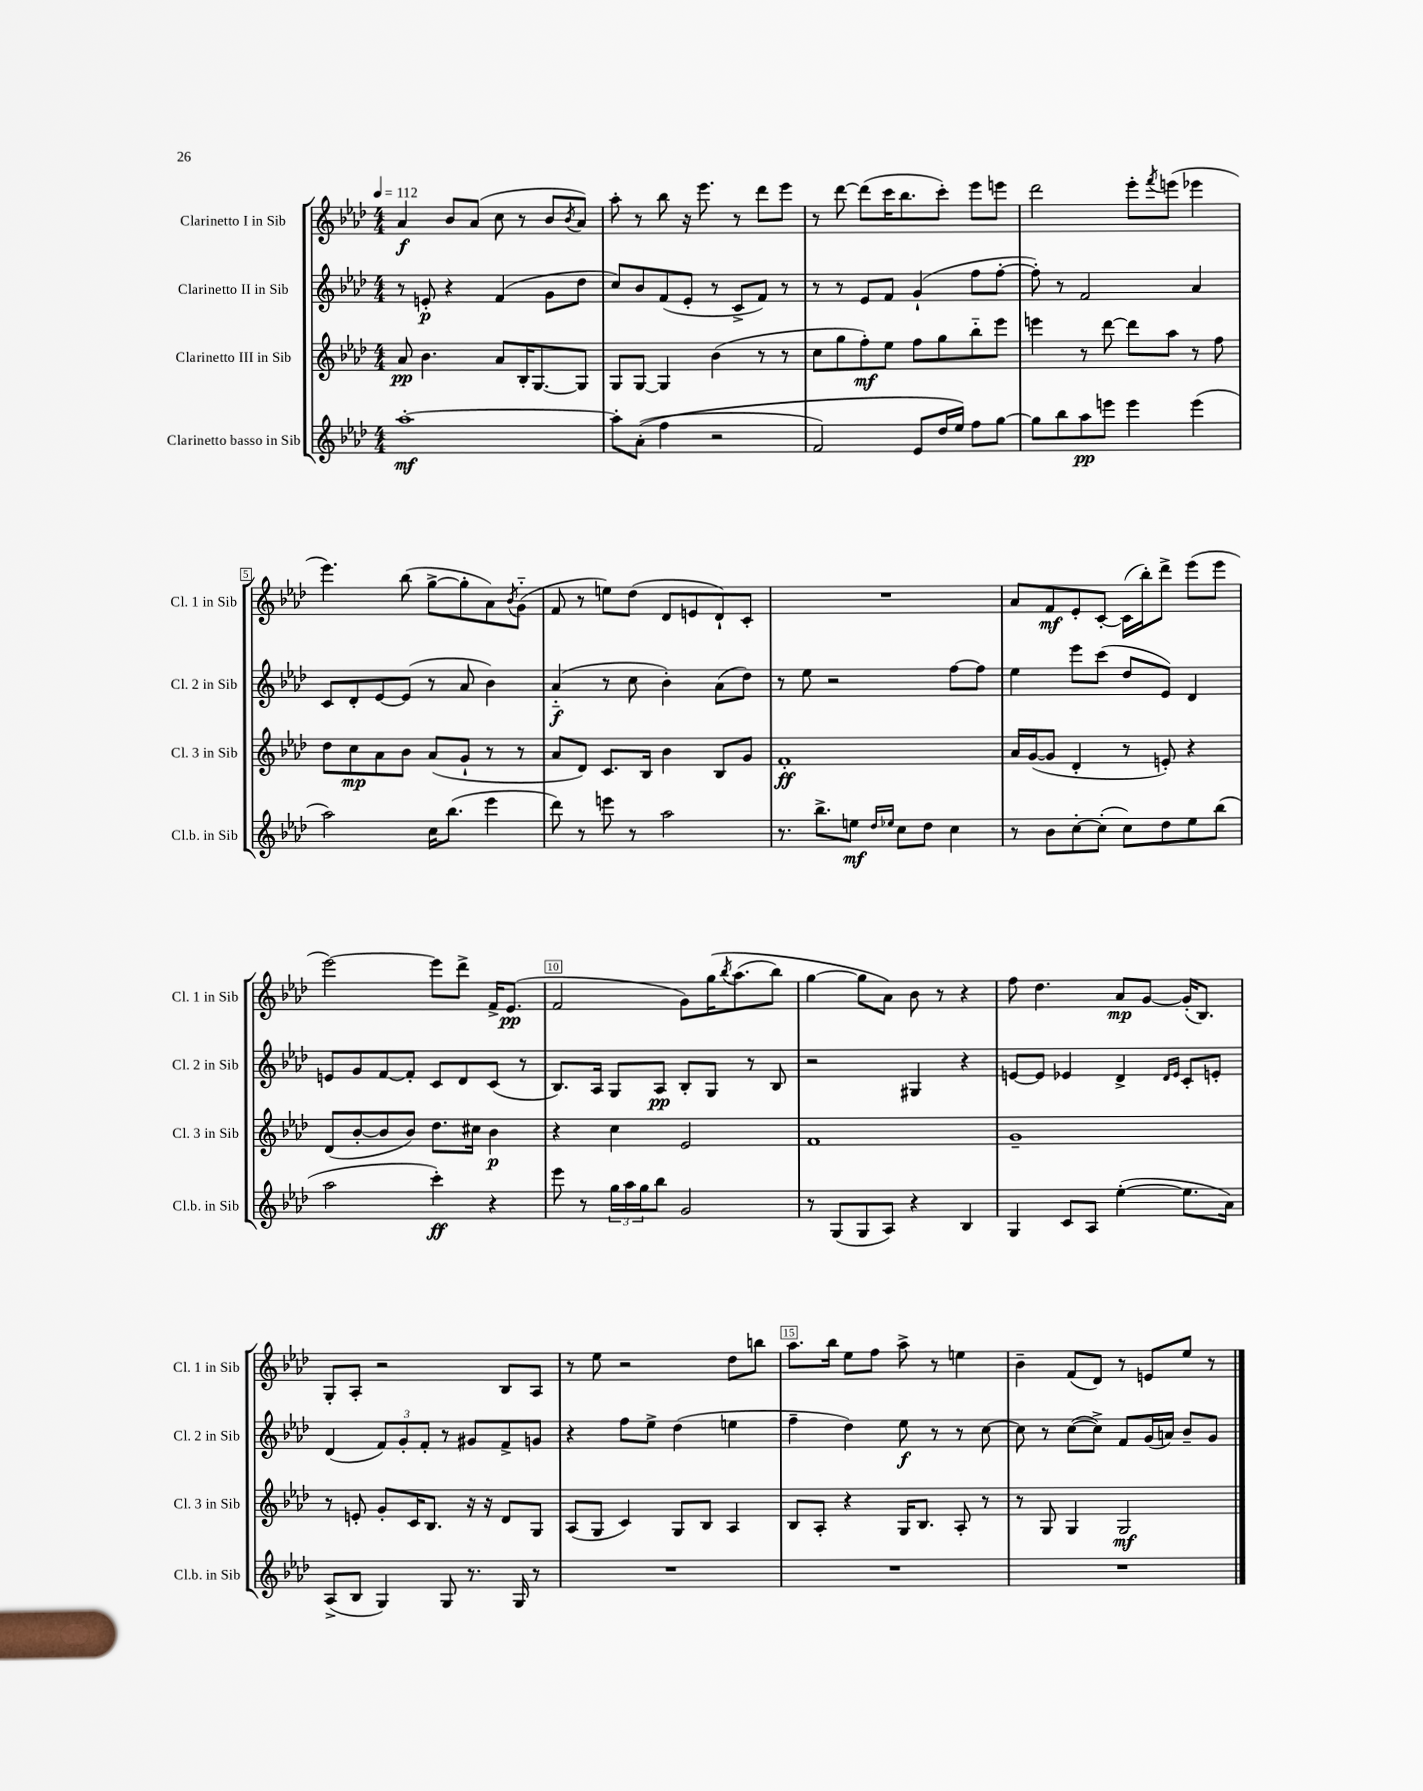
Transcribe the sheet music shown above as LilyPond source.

<<
\new StaffGroup <<
\new Staff = "s0" \with { instrumentName = "Clarinetto I in Sib" shortInstrumentName = "Cl. 1 in Sib" } {
    \clef treble \key aes \major \numericTimeSignature \time 4/4 \tempo 4 = 112
    aes'4\f bes'8 aes'8( c''8 r8 bes'8 \acciaccatura { bes'8 } aes'8) |
    aes''8-. r8 bes''8 r16 ees'''8. r8 des'''8 ees'''8 |
    r8 des'''8~ des'''8( c'''16 bes''8. c'''8-.) ees'''8 e'''8 |
    des'''2 ees'''8-. \acciaccatura { f'''8 } e'''8( ees'''4 |
    ees'''4.) bes''8( g''8~-> g''8-. aes'8) \acciaccatura { bes'8 } g'8-_( |
    f'8 r8 e''8) des''8( des'8 e'8 des'8-!) c'8-. |
    R1 |
    aes'8 f'8\mf ees'8-. c'8~-. c'16( bes''16-.) des'''8-> ees'''8( ees'''8 |
    ees'''2~) ees'''8 des'''8-> f'16-> ees'8.\pp( |
    f'2 g'8) g''16\( \acciaccatura { bes''8 } aes''8.( bes''8) |
    g''4~ g''8 aes'8\) bes'8 r8 r4 |
    f''8 des''4. aes'8\mp g'8~ g'16-.( bes8.) |
    g8-. aes8-. r2 bes8 aes8 |
    r8 ees''8 r2 des''8 b''8 |
    aes''8. bes''16 ees''8 f''8 aes''8-> r8 e''4 |
    bes'4-- f'8( des'8) r8 e'8 ees''8 r8 \bar "|." |
}
\new Staff = "s1" \with { instrumentName = "Clarinetto II in Sib" shortInstrumentName = "Cl. 2 in Sib" } {
    \clef treble \key aes \major \numericTimeSignature \time 4/4
    r8 e'8-.\p r4 f'4( g'8 des''8 |
    c''8) bes'8 f'8( ees'8-. r8 c'8-> f'8) r8 |
    r8 r8 ees'8 f'8 g'4-!( f''8 f''8~-. |
    f''8-.) r8 f'2 aes'4 |
    c'8 des'8-. ees'8~ ees'8( r8 aes'8 bes'4) |
    aes'4-_\f( r8 c''8 bes'4-.) aes'8( des''8) |
    r8 ees''8 r2 f''8~ f''8 |
    ees''4 ees'''8 c'''8( des''8 ees'8) des'4 |
    e'8 g'8 f'8~ f'8-. c'8 des'8 c'8( r8 |
    bes8.) aes16 g8 aes8\pp bes8-. g8 r8 bes8 |
    r2 gis4 r4 |
    e'8~ e'8 ees'4 des'4-> \grace { des'16 ees'16 } c'8-. e'8-. |
    des'4( \tuplet 3/2 { f'8) g'8-. f'8-. } r8 gis'8 f'8-> g'8 |
    r4 f''8 ees''8-> des''4( e''4 |
    f''4-- des''4) ees''8\f r8 r8 c''8~ |
    c''8 r8 c''8~( c''8->) f'8 g'16( a'16) bes'8-- g'8 \bar "|." |
}
\new Staff = "s2" \with { instrumentName = "Clarinetto III in Sib" shortInstrumentName = "Cl. 3 in Sib" } {
    \clef treble \key aes \major \numericTimeSignature \time 4/4
    aes'8\pp bes'4. aes'8 bes16-. g8.~ g8 |
    g8 g8~ g4 bes'4( r8 r8 |
    c''8 g''8 f''8-.\mf) ees''8 f''8 g''8 bes''8-_ ees'''8 |
    e'''4 r8 des'''8~ des'''8 aes''8 r8 f''8 |
    des''8 c''8\mp aes'8 bes'8 aes'8( g'8-! r8 r8 |
    aes'8 des'8) c'8. bes16 bes'4 bes8 g'8 |
    f'1-.\ff |
    aes'16 g'16~( g'8 des'4-. r8 e'8-.) r4 |
    des'8( bes'8~-. bes'8 bes'8) des''8. cis''16 bes'4\p |
    r4 c''4 ees'2 |
    f'1 |
    g'1-- |
    r8 e'8-. g'8-. c'16 bes8. r16 r16 des'8 g8 |
    aes8( g8 c'4) g8 bes8 aes4 |
    bes8 aes8-. r4 g16 bes8. aes8-. r8 |
    r8 g8 g4 g2\mf \bar "|." |
}
\new Staff = "s3" \with { instrumentName = "Clarinetto basso in Sib" shortInstrumentName = "Cl.b. in Sib" } {
    \clef treble \key aes \major \numericTimeSignature \time 4/4
    aes''1~-.\mf |
    aes''8-. aes'8-.(\( f''4 r2 |
    f'2) ees'8 des''16 ees''16\) f''8 g''8~ |
    g''8 bes''8 aes''8\pp e'''8 e'''4 e'''4( |
    aes''2) c''16 bes''8.( ees'''4 |
    des'''8) r8 e'''8 r8 aes''2 |
    r8. bes''8.-> e''8\mf \grace { des''16 ees''16 } c''8 des''8 c''4 |
    r8 bes'8 c''8~-. c''8-.( c''8) des''8 ees''8 bes''8( |
    aes''2 c'''4-.\ff) r4 |
    ees'''8 r8 \tuplet 3/2 { g''16 aes''16 g''16 } bes''8 g'2 |
    r8 g8( g8 aes8) r4 bes4 |
    g4 c'8 aes8 ees''4~-.( ees''8. aes'16) |
    aes8->( bes8 g4) g8 r8. g16 r8 |
    R1 |
    R1 |
    R1 \bar "|." |
}
>>
>>
\layout { \context { \Score \override BarNumber.break-visibility = ##(#f #t #t) barNumberVisibility = #(every-nth-bar-number-visible 5) \override BarNumber.stencil = #(make-stencil-boxer 0.1 0.3 ly:text-interface::print) } }
